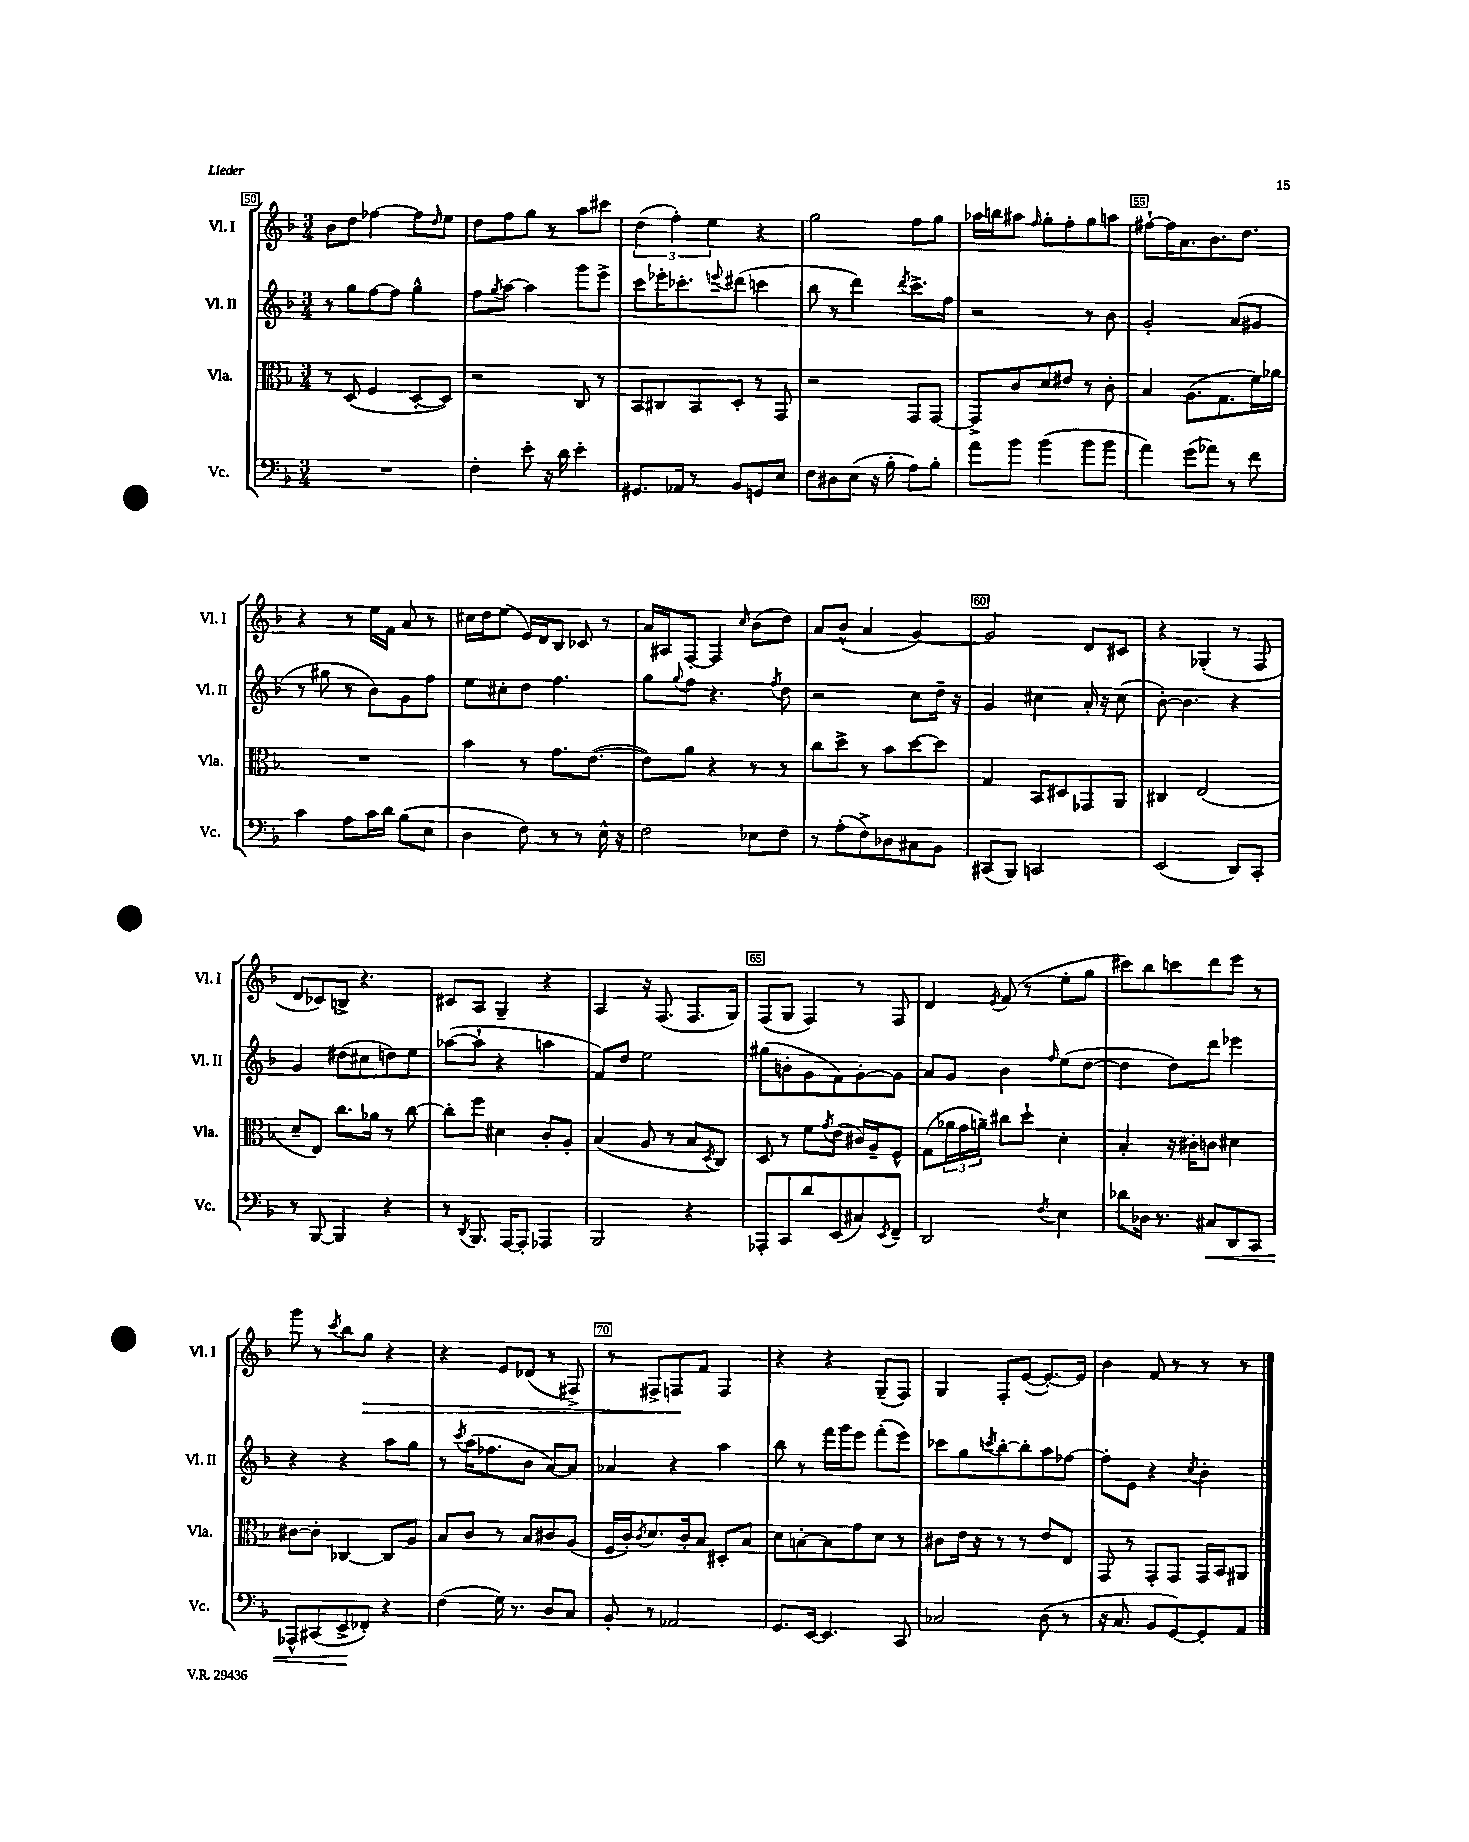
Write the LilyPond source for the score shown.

<<
\new StaffGroup <<
\new Staff = "s0" \with { instrumentName = "Vl. I" shortInstrumentName = "Vl. I" } {
    \clef treble \key f \major \numericTimeSignature \time 3/4
    bes'8 d''8 fes''4~ fes''8 \grace { d''16 } e''8 |
    d''8 f''8 g''8 r8 a''8 cis'''8 |
    \tuplet 3/2 { d''4( f''4-.) e''4 } r4 |
    g''2 f''8 g''8 |
    aes''16 b''16 ais''8 \grace { f''16 } g''8-. f''8-. g''8 a''8 |
    fis''8~-! fis''16 a'8. bes'8. d''8. |
    r4 r8 e''16 f'16 a'8 r8 |
    cis''16 d''16 e''8( e'16) d'16 bes8 ces'8 r8 |
    a'16 ais16 f8~-. f4 \grace { c''16 } bes'8( d''8) |
    a'8 bes'8-^( a'4 g'4~) |
    g'2 d'8 cis'8 |
    r4 ges4-.( r8 f8 |
    d'8 ces'8) b8-> r4. |
    cis'8 a8 g4-- r4 |
    a4 r16 f8.( f8. g16) |
    f8( g8 f4) r8 f8 |
    d'4 \acciaccatura { e'8 } f'8( r8 e''8-. g''8 |
    cis'''8) bes''8 c'''8 d'''8 e'''8 r8 |
    g'''8 r8 \acciaccatura { c'''8 } bes''8 g''8\> r4 |
    r4 e'8 des'8( r8 fis8->) |
    r8 fis8-> f8\! f'8 f4 |
    r4 r4 g8--( f8) |
    g4 f8-. e'8~( e'8.~-.) e'16 |
    bes'4 f'8 r8 r8 r8 \bar "|." |
}
\new Staff = "s1" \with { instrumentName = "Vl. II" shortInstrumentName = "Vl. II" } {
    \clef treble \key f \major \numericTimeSignature \time 3/4
    r8 g''8 f''8~ f''8 g''4-^ |
    f''8 \acciaccatura { g''8 } a''8~ a''4 g'''8 e'''8-> |
    c'''8 ees'''16-. ces'''8.-. \appoggiatura { e'''8 } dis'''8( c'''4 |
    bes''8 r8 d'''4) \acciaccatura { d'''8 } c'''8.-> f''16 |
    r2 r8 bes'8 |
    g'2-. a'8( gis'8 |
    r8 gis''8 r8 bes'8) g'8 f''8 |
    e''8 cis''8-. d''8 f''4. |
    g''8 \appoggiatura { g''8 } f''8 r4. \acciaccatura { f''8 } d''8 |
    r2 c''8 d''16-- r16 |
    g'4 cis''4 a'16-. r16 cis''8( |
    bes'8~-.) bes'4. r4 |
    g'4 dis''8( cis''8 d''8) e''8 |
    aes''8~( aes''8-! r4 a''4 |
    f'8) d''8 e''2 |
    gis''8( b'8-. g'8 f'8) g'8~-. g'8 |
    a'8 g'8 bes'4 \grace { f''16 } e''8( d''8~ |
    d''4 d''8) d'''8 ees'''4 |
    r4 r4 a''8 g''8 |
    r8 \acciaccatura { c'''8 } a''16( fes''8. bes'8 a'8~) a'8 |
    aes'4 r4 a''4 |
    bes''8 r8 f'''16 g'''16 e'''8 f'''8-.( e'''8) |
    ces'''8 g''8 \acciaccatura { c'''8 } bes''8~-. bes''8-. a''8 fes''8~ |
    fes''8-. e'8 r4 \acciaccatura { c''8 } bes'4-. \bar "|." |
}
\new Staff = "s2" \with { instrumentName = "Vla." shortInstrumentName = "Vla." } {
    \clef alto \key f \major \numericTimeSignature \time 3/4
    r8 d8( f4 d8~-. d8) |
    r2 c8 r8 |
    bes,8 cis8 bes,8 d8-. r8 g,8 |
    r2 g,8 g,8~ |
    g,8-> c'8 d'8 eis'8 r8 c'8-. |
    bes4 a8.( g8. f'16) aes'16 |
    R2. |
    bes'4 r8 g'8. e'8.~( |
    e'8) a'8 r4 r8 r8 |
    c''8 d''8-> r8 bes'8 d''8~ d''8 |
    g4 bes,8 dis8 ges,8 a,8 |
    cis4 e2( |
    d'8-- e8) c''8. aes'16 r8 c''8~ |
    c''8-. f''8 dis'4 c'8-. a8-. |
    bes4( a8 r8 bes8 \acciaccatura { d8 } c8) |
    d8 r8 f'8 \acciaccatura { g'8 } e'8( cis'16) a16-- f8-^ |
    g8( \tuplet 3/2 { aes'16 g'16 a'16--) } cis''8 d''8-! d'4-. |
    bes4-. r16 cis'16-. c'8 dis'4 |
    cis'8~ cis'8-. ces4~ ces8 a8 |
    bes8 c'8 r8 bes8 cis'8 a8( |
    f16 c'16-.) \acciaccatura { c'8 } d'8. c'16-. bes8 dis8-. bes8 |
    d'8 b8~-. b8 g'8 d'8 r8 |
    cis'8 e'16 r16 r8 r8 e'8 e8 |
    g,8 r8 g,8-. g,8 g,16 bes,16 ais,8 \bar "|." |
}
\new Staff = "s3" \with { instrumentName = "Vc." shortInstrumentName = "Vc." } {
    \clef bass \key f \major \numericTimeSignature \time 3/4
    R2. |
    f4-. e'8-. r16 d'16 e'4-. |
    gis,8. aes,16 r8 bes,8 g,8 e8 |
    f8 dis8 e8( r16 bes16-. a8) bes8-. |
    a'8 bes'8 bes'4( bes'8 bes'8 |
    a'4) g'8( aes'8) r8 f'8 |
    c'4 a8 c'16 d'16 bes8( e8 |
    d4 f8) r8 r8 e16-^ r16 |
    f2 ees8 f8 |
    r8 a8-.( f8->) des8 cis8 bes,8 |
    cis,8( bes,,8) c,2 |
    e,2( d,8) c,8-. |
    r8 bes,,8~ bes,,4 r4 |
    r8 \acciaccatura { d,8 } bes,,8. a,,16~ a,,8-. aes,,4 |
    bes,,2 r4 |
    aes,,8-. c,8 d'8 e,8( cis8) \acciaccatura { e,8 } f,8-- |
    d,2 \acciaccatura { f8 } e4 |
    des'8 des16 r8. cis8\< d,8 c,8 |
    aes,,8-^ cis,8( e,8->\! fes,8-.) r4 |
    f4( g16) r8. d8 c8 |
    bes,8-. r8 aes,2 |
    g,8. e,16~ e,4. c,8 |
    ces2 d8( r8 |
    r16 c8. bes,8 g,8~) g,8-. a,8 \bar "|." |
}
>>
>>
\layout { \context { \Score currentBarNumber = #50 \override BarNumber.break-visibility = ##(#f #t #t) barNumberVisibility = #(every-nth-bar-number-visible 5) \override BarNumber.stencil = #(make-stencil-boxer 0.1 0.3 ly:text-interface::print) } }
